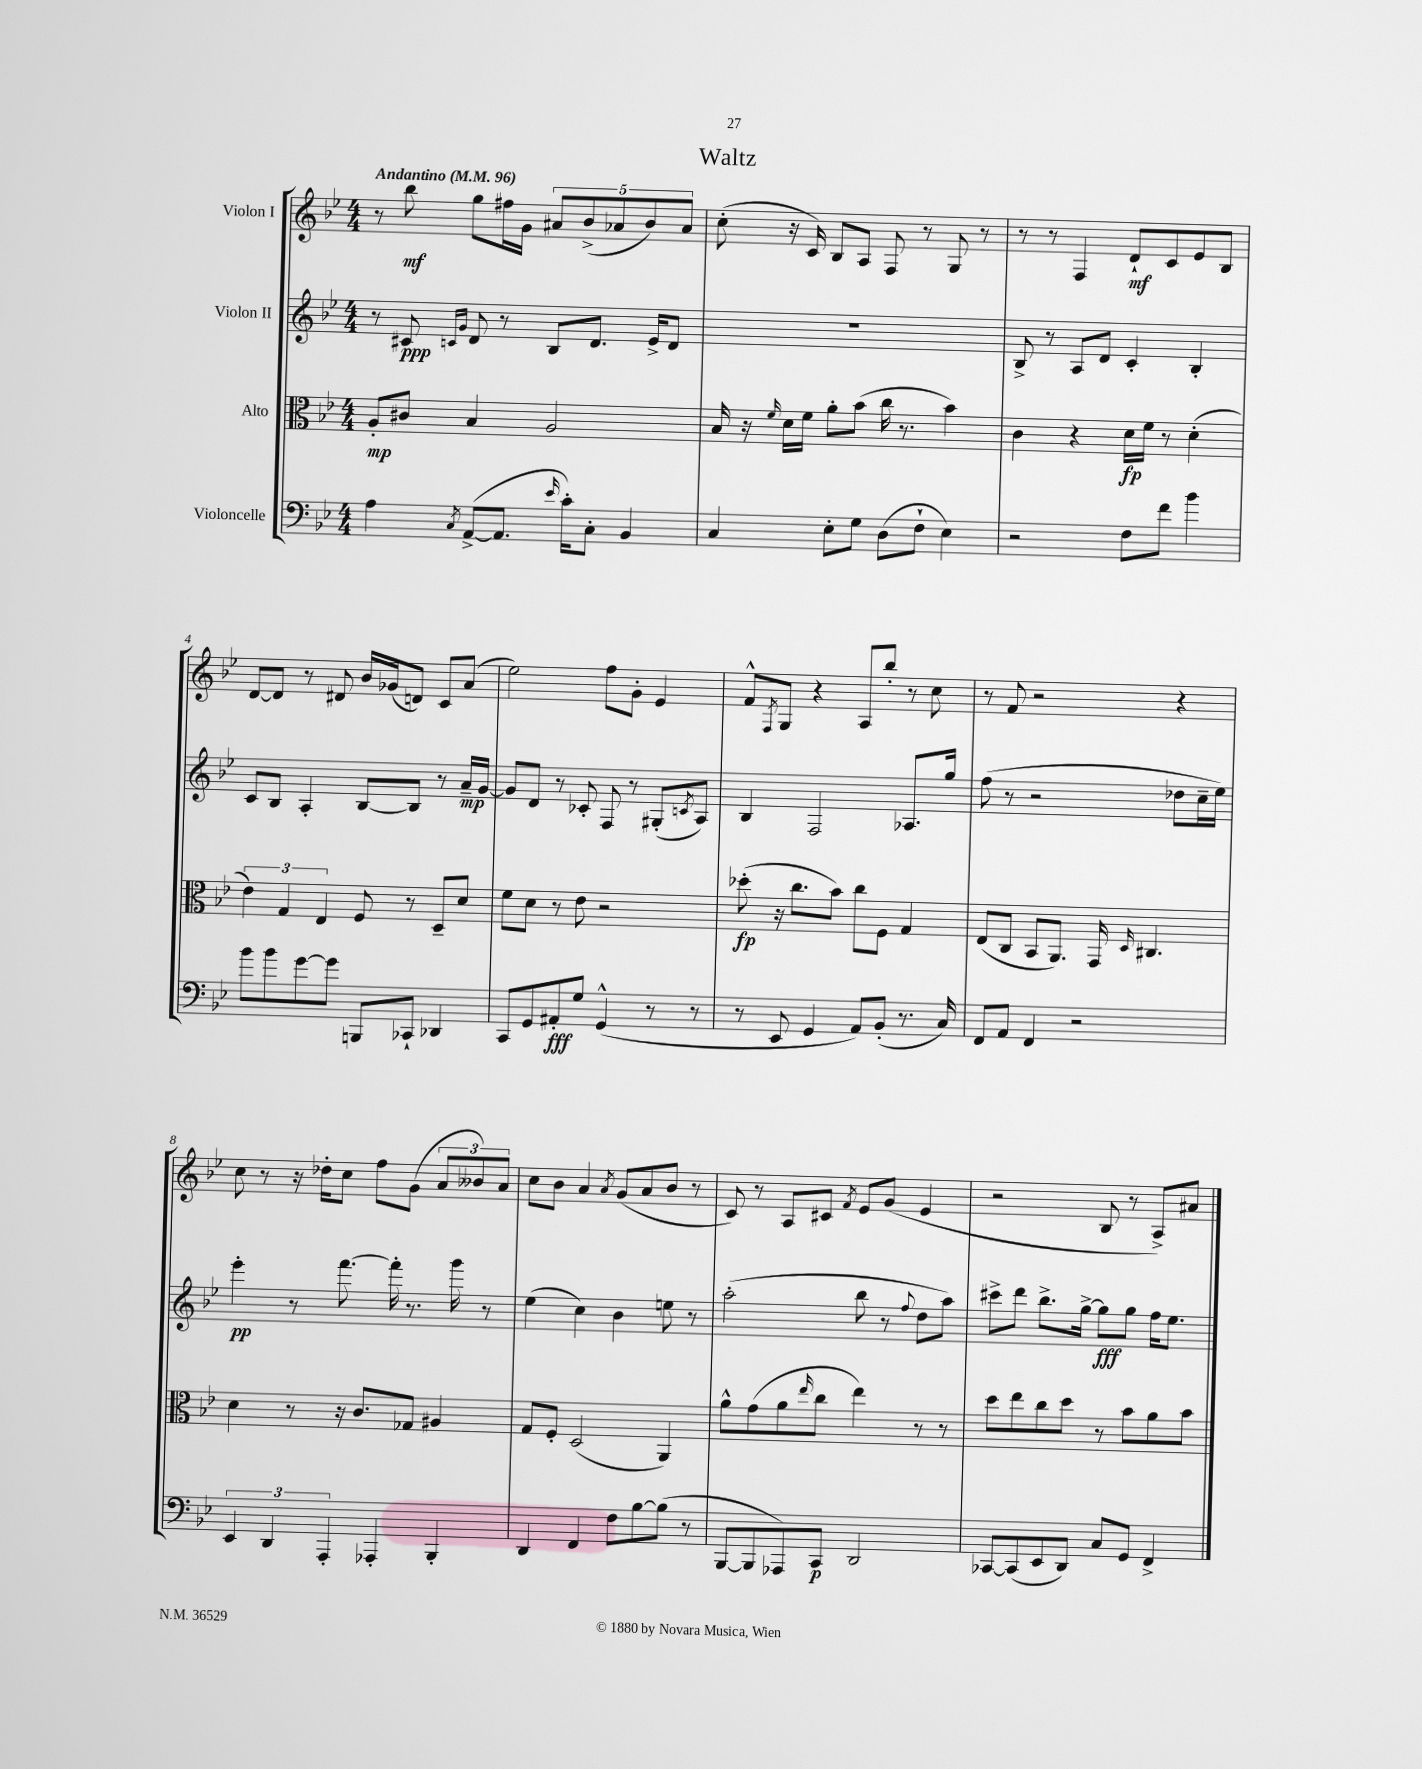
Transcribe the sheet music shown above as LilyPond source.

\header { title = "Waltz" }
<<
\new StaffGroup <<
\new Staff = "s0" \with { instrumentName = "Violon I" } {
    \clef treble \key bes \major \numericTimeSignature \time 4/4 \tempo "Andantino" 4 = 96
    r8 bes''8\mf g''8 fis''16 g'16 \tuplet 5/4 { ais'8 bes'8->( aes'8 bes'8) aes'8 } |
    c''8-.( r16 c'16) bes8 a8 f8 r8 g8 r8 |
    r8 r8 f4 d'8-!\mf c'8 ees'8 bes8 |
    d'8~ d'8 r8 dis'8 bes'16 ges'16( d'8) c'8 a'8( |
    ees''2) f''8 g'8-. ees'4 |
    f'8-^ \acciaccatura { f8 } g8 r4 a8 bes''8-. r8 c''8 |
    r8 f'8 r2 r4 |
    c''8 r8 r16 des''16-. c''8 f''8 g'8( \tuplet 3/2 { a'8 beses'8) a'8 } |
    c''8 bes'8 a'4 \acciaccatura { a'8 } g'8( a'8 bes'8 r8 |
    c'8) r8 a8 cis'8 \acciaccatura { f'8 } ees'8 g'8( ees'4 |
    r2 bes8 r8 a8->) ais'8 \bar "|." |
}
\new Staff = "s1" \with { instrumentName = "Violon II" } {
    \clef treble \key bes \major \numericTimeSignature \time 4/4
    r8 cis'8\ppp \grace { c'16 g'16 } d'8 r8 bes8 d'8. ees'16-> d'8 |
    R1 |
    bes8-> r8 a8 d'8 c'4-. bes4-. |
    c'8 bes8 a4-. bes8~ bes8 r8 a'16--\mp g'16~ |
    g'8 d'8 r8 ces'8-. f8 r8 gis8-.( \acciaccatura { c'8 } a8) |
    bes4 f2 aes8. g''16 |
    f''8( r8 r2 des''8 c''16-- ees''16) |
    ees'''4-.\pp r8 f'''8.~ f'''16-. r8. g'''16 r8 |
    ees''4( c''4) bes'4 e''8 r8 |
    a''2-.( bes''8 r8 \appoggiatura { f''8 } d''8 a''8) |
    cis'''8-> d'''8 bes''8.-> g''16~-> g''8\fff g''8 f''16 ees''8. \bar "|." |
}
\new Staff = "s2" \with { instrumentName = "Alto" } {
    \clef alto \key bes \major \numericTimeSignature \time 4/4
    a8-.\mp cis'8 bes4 a2 |
    bes16 r16 \grace { f'16 } d'16 f'16 a'8-. bes'8( c''16 r8. bes'4) |
    c'4 r4 d'16\fp f'16 r8 d'4-.( |
    \tuplet 3/2 { ees'4) g4 ees4 } f8 r8 d8-- d'8 |
    f'8 d'8 r8 ees'8 r2 |
    des''8-.\fp( r16 c''8. bes'8) c''8 f8 g4 |
    ees8( c8 bes,8 a,8.) g,16 \grace { d16 } cis4. |
    d'4 r8 r16 c'8. ges8 ais4 |
    g8 f8-. d2( a,4) |
    a'8-^ g'8( a'8 \grace { ees''16 } c''8 ees''4) r8 r8 |
    d''8 ees''8 c''8 d''8 r8 bes'8 a'8 bes'8 \bar "|." |
}
\new Staff = "s3" \with { instrumentName = "Violoncelle" } {
    \clef bass \key bes \major \numericTimeSignature \time 4/4
    a4 \acciaccatura { c8 } a,8~->( a,8. \grace { ees'16 } c'16-.) c8-. bes,4 |
    c4 ees8-. g8 d8( f8-! ees4) |
    r2 f8 f'8 bes'4 |
    bes'8 bes'8 g'8~ g'8 b,,8 ces,8-! des,4 |
    c,8 g,8 ais,8-.\fff g8 g,4-^( r8 r8 |
    r8 ees,8 g,4 a,8) bes,8-.( r8. c16) |
    f,8 a,8 f,4 r2 |
    \tuplet 3/2 { ees,4 d,4 a,,4-. } aes,,4-. bes,,4-. |
    d,4 f,4 f8 bes8~ bes8( r8 |
    bes,,8~ bes,,8 aes,,8) c,8\p d,2 |
    ces,8~ ces,8( ees,8 d,8) c8 g,8 f,4-> \bar "|." |
}
>>
>>
